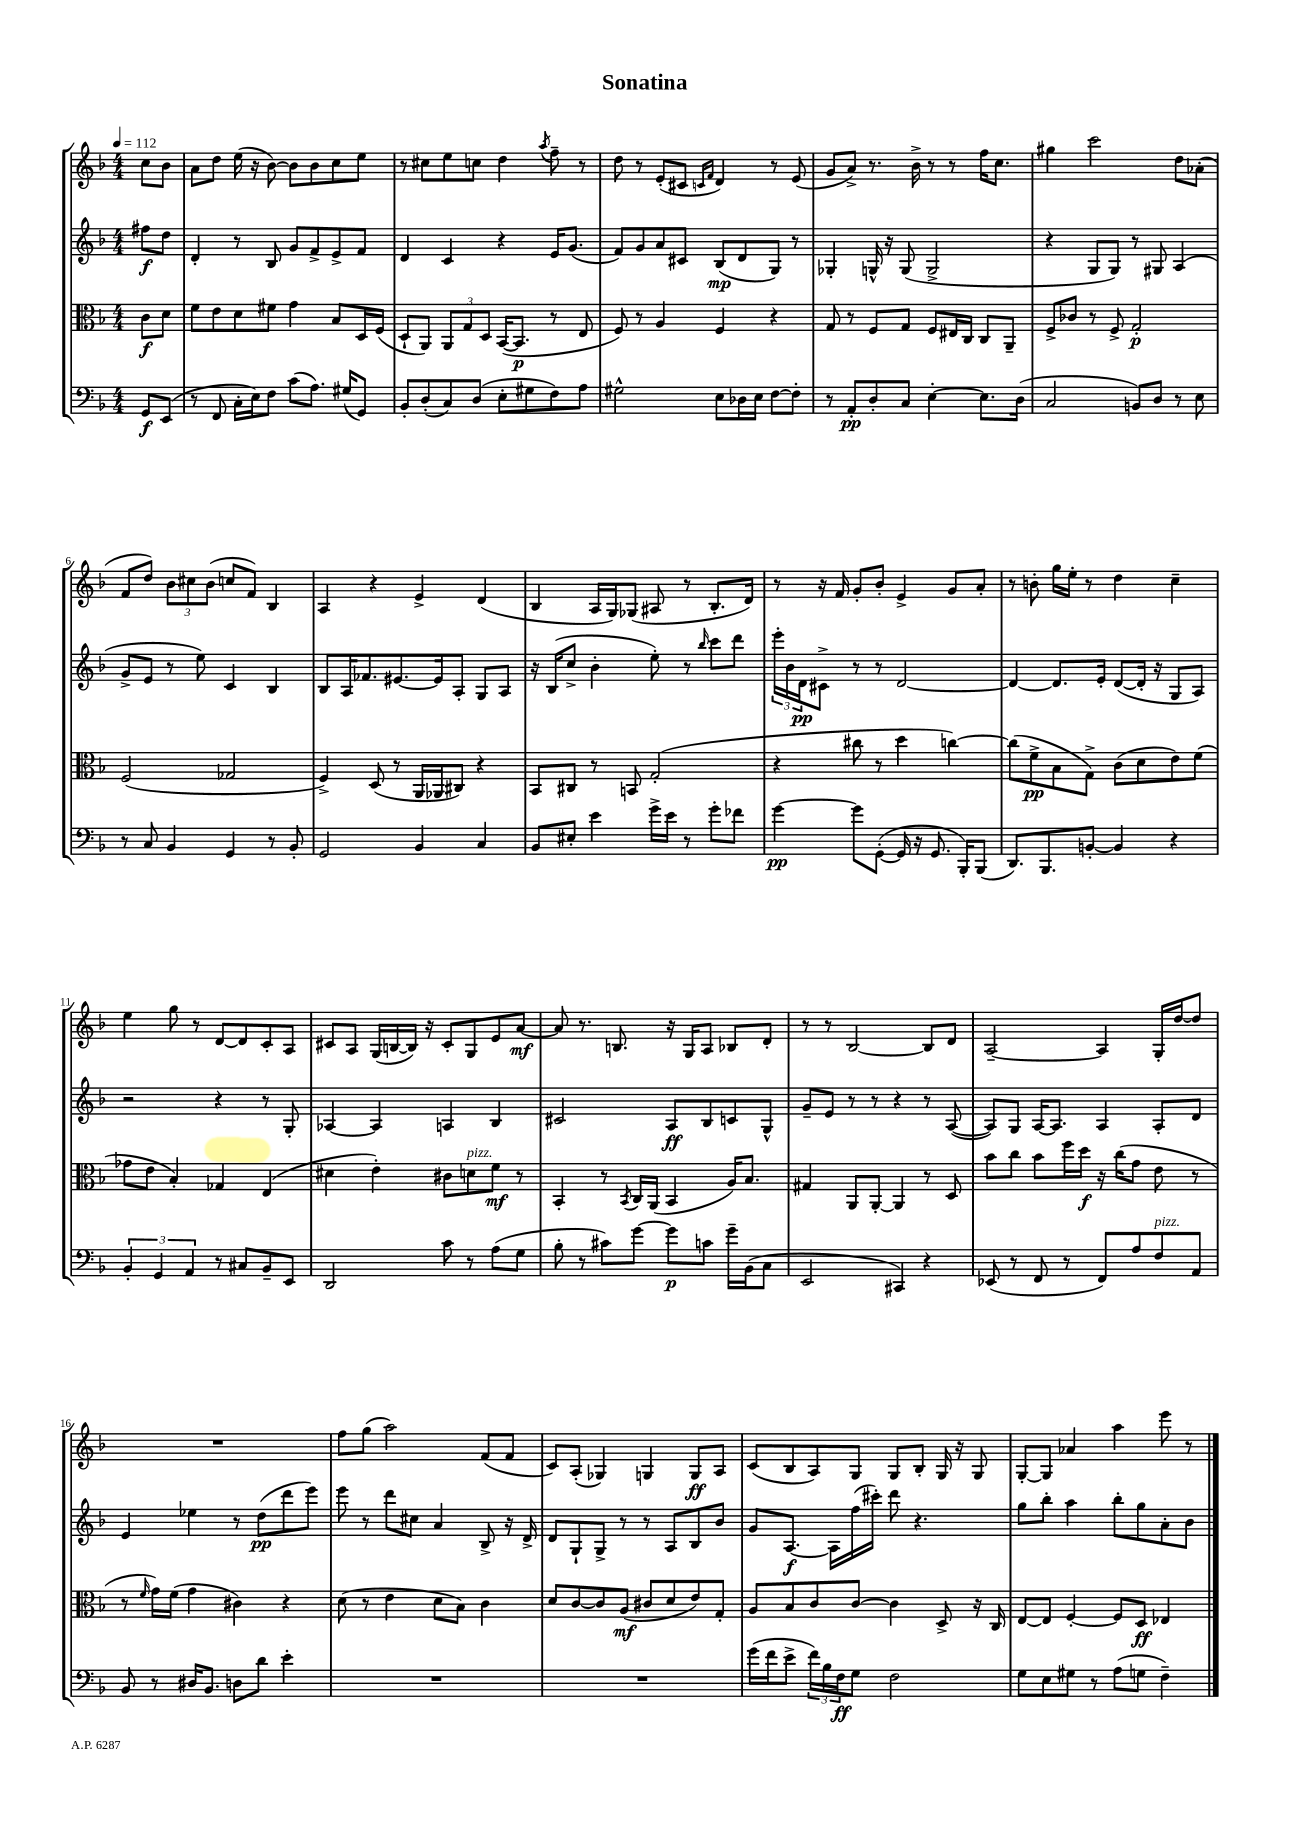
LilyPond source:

\header { title = "Sonatina" }
<<
\new StaffGroup <<
\new Staff = "s0" {
    \clef treble \key f \major \numericTimeSignature \time 4/4 \partial 4 \tempo 4 = 112
    c''8 bes'8 |
    a'8 d''8 e''16( r16 bes'8~) bes'8 bes'8 c''8 e''8 |
    r8 cis''8 e''8 c''8 d''4 \acciaccatura { a''8 } f''8-- r8 |
    d''8 r8 e'8-.( cis'8 \grace { c'16 f'16 } d'4) r8 e'8( |
    g'8 a'8->) r8. bes'16-> r8 r8 f''16 c''8. |
    gis''4 c'''2 d''8 aes'8-.( |
    f'8 d''8) \tuplet 3/2 { bes'8 cis''8 bes'8( } c''8 f'8) bes4 |
    a4 r4 e'4-> d'4( |
    bes4 a16 g16) ges8( ais8 r8 bes8.-. d'16) |
    r8 r16 f'16 g'8-. bes'8-. e'4-> g'8 a'8-. |
    r8 b'8-. g''16 e''16-. r8 d''4 c''4-- |
    e''4 g''8 r8 d'8~ d'8 c'8-. a8 |
    cis'8 a8 g16( b16~ b16) r16 cis'8-. g8 e'8 a'8~\mf |
    a'8 r8. b8. r16 g16 a8 bes8 d'8-. |
    r8 r8 bes2~ bes8 d'8 |
    a2~-- a4 g16-. d''16~ d''8 |
    R1 |
    f''8 g''8( a''2) f'8( f'8 |
    c'8) a8-.( ges4) g4 g8\ff a8 |
    c'8( bes8 a8) g8 g8 bes8-. g16 r16 g8 |
    g8~-. g8 aes'4 a''4 e'''8 r8 \bar "|." |
}
\new Staff = "s1" {
    \clef treble \key f \major \numericTimeSignature \time 4/4 \partial 4
    fis''8\f d''8 |
    d'4-. r8 bes8 g'8 f'8-> e'8-> f'8 |
    d'4 c'4 r4 e'16 g'8.( |
    f'8) g'8 a'8 cis'8 bes8\mp( d'8 g8) r8 |
    ges4-. g16-^ r16 g8( g2-> |
    r4 g8 g8) r8 gis8 a4( |
    g'8-> e'8 r8 e''8) c'4 bes4 |
    bes8 a16 fes'8. eis'8.~ eis'16 a8-. g8 a8 |
    r16 bes16( c''8-> bes'4-. e''8-.) r8 \grace { bes''16 } c'''8 d'''8 |
    \tuplet 3/2 { e'''16-. bes'16 d'16\pp } cis'8-> r8 r8 d'2~ |
    d'4~ d'8. e'16-. d'8~( d'16-. r16 g8 a8) |
    r2 r4 r8 g8-. |
    aes4~ aes4 a4 bes4 |
    cis'2 a8\ff bes8 c'8 g8-^ |
    g'8-- e'8 r8 r8 r4 r8 a8~( |
    a8) g8 a16~ a8. a4 a8-. d'8 |
    e'4 ees''4 r8 d''8\pp( d'''8 e'''8) |
    e'''8 r8 d'''8 cis''8 a'4 bes8-> r16 d'16-> |
    d'8 g8-! g8-> r8 r8 a8 bes8 bes'8 |
    g'8 a8.~\f a16 f''16( cis'''16-.) d'''8 r4. |
    g''8 bes''8-. a''4 bes''8-. g''8 a'8-. bes'8 \bar "|." |
}
\new Staff = "s2" {
    \clef alto \key f \major \numericTimeSignature \time 4/4 \partial 4
    c'8\f d'8 |
    f'8 e'8 d'8 fis'8 g'4 bes8 d16 f16( |
    d8-! a,8) \tuplet 3/2 { a,8 g8 d8 } bes,16~( bes,8.\p r8 e8 |
    f8) r8 a4 f4 r4 |
    g8 r8 f8 g8 f8 eis16 c16 c8 a,8-- |
    f8-> ces'8 r8 f8-> g2-.\p |
    f2( ges2 |
    f4->) d8( r8 a,16 aes,16 cis8) r4 |
    bes,8 cis8 r8 b,8 g2-.( |
    r4 cis''8 r8 d''4 c''4~) |
    c''8( f'8->\pp bes8 g8->) c'8( d'8 e'8) f'8( |
    ges'8 e'8 bes4-.) ges4 e4( |
    dis'4 e'4-.) cis'8 d'8^\markup { \italic "pizz." } f'8\mf r8 |
    bes,4-. r8 \acciaccatura { bes,8 } c16 a,16( bes,4 a16) bes8. |
    gis4 a,8 a,8~-. a,4 r8 d8 |
    bes'8 c''8 bes'8 f''16 d''16\f r16 c''16( g'8 e'8 r8 |
    r8 \grace { f'16 } g'16) f'16( g'4 cis'4) r4 |
    d'8( r8 e'4 d'8 bes8) c'4 |
    d'8 c'8~ c'8 a8\mf( cis'8 d'8 e'8) g8-. |
    a8 bes8 c'8 c'8~ c'4 d8-> r16 c16 |
    e8~ e8 f4~-. f8 d8\ff ees4 \bar "|." |
}
\new Staff = "s3" {
    \clef bass \key f \major \numericTimeSignature \time 4/4 \partial 4
    g,8\f e,8( |
    r8 f,8 c16-. e16) f8 c'8( a8.) gis16( g,8) |
    bes,8-. d8-.( c8) d8( e8-. gis8 f8) a8 |
    gis2-^ e8 des16 e16 f8~ f8-. |
    r8 a,8-.\pp d8-. c8 e4~-. e8. d16( |
    c2 b,8) d8 r8 e8 |
    r8 c8 bes,4 g,4 r8 bes,8-. |
    g,2 bes,4 c4 |
    bes,8 eis8-. e'4 g'16-> e'16 r8 g'8-. fes'8 |
    g'4~\pp g'8 g,8~-.( g,16 r16 g,8. bes,,16-.) bes,,8( |
    d,8.) bes,,8. b,8~-. b,4 r4 |
    \tuplet 3/2 { bes,4-. g,4 a,4 } r8 cis8 bes,8-- e,8 |
    d,2 c'8 r8 a8( g8 |
    bes8-. r8 cis'8) g'8~ g'8\p c'8 g'16-- bes,16( c8 |
    e,2 cis,4) r4 |
    ees,8( r8 f,8 r8 f,8) a8 f8^\markup { \italic "pizz." } a,8 |
    bes,8 r8 dis16 bes,8. d8 d'8 e'4-. |
    R1 |
    R1 |
    g'16( f'16 e'8-> \tuplet 3/2 { f'16) bes16 f16\ff } g8 f2 |
    g8 e8 gis8 r8 a8( g8 f4--) \bar "|." |
}
>>
>>
